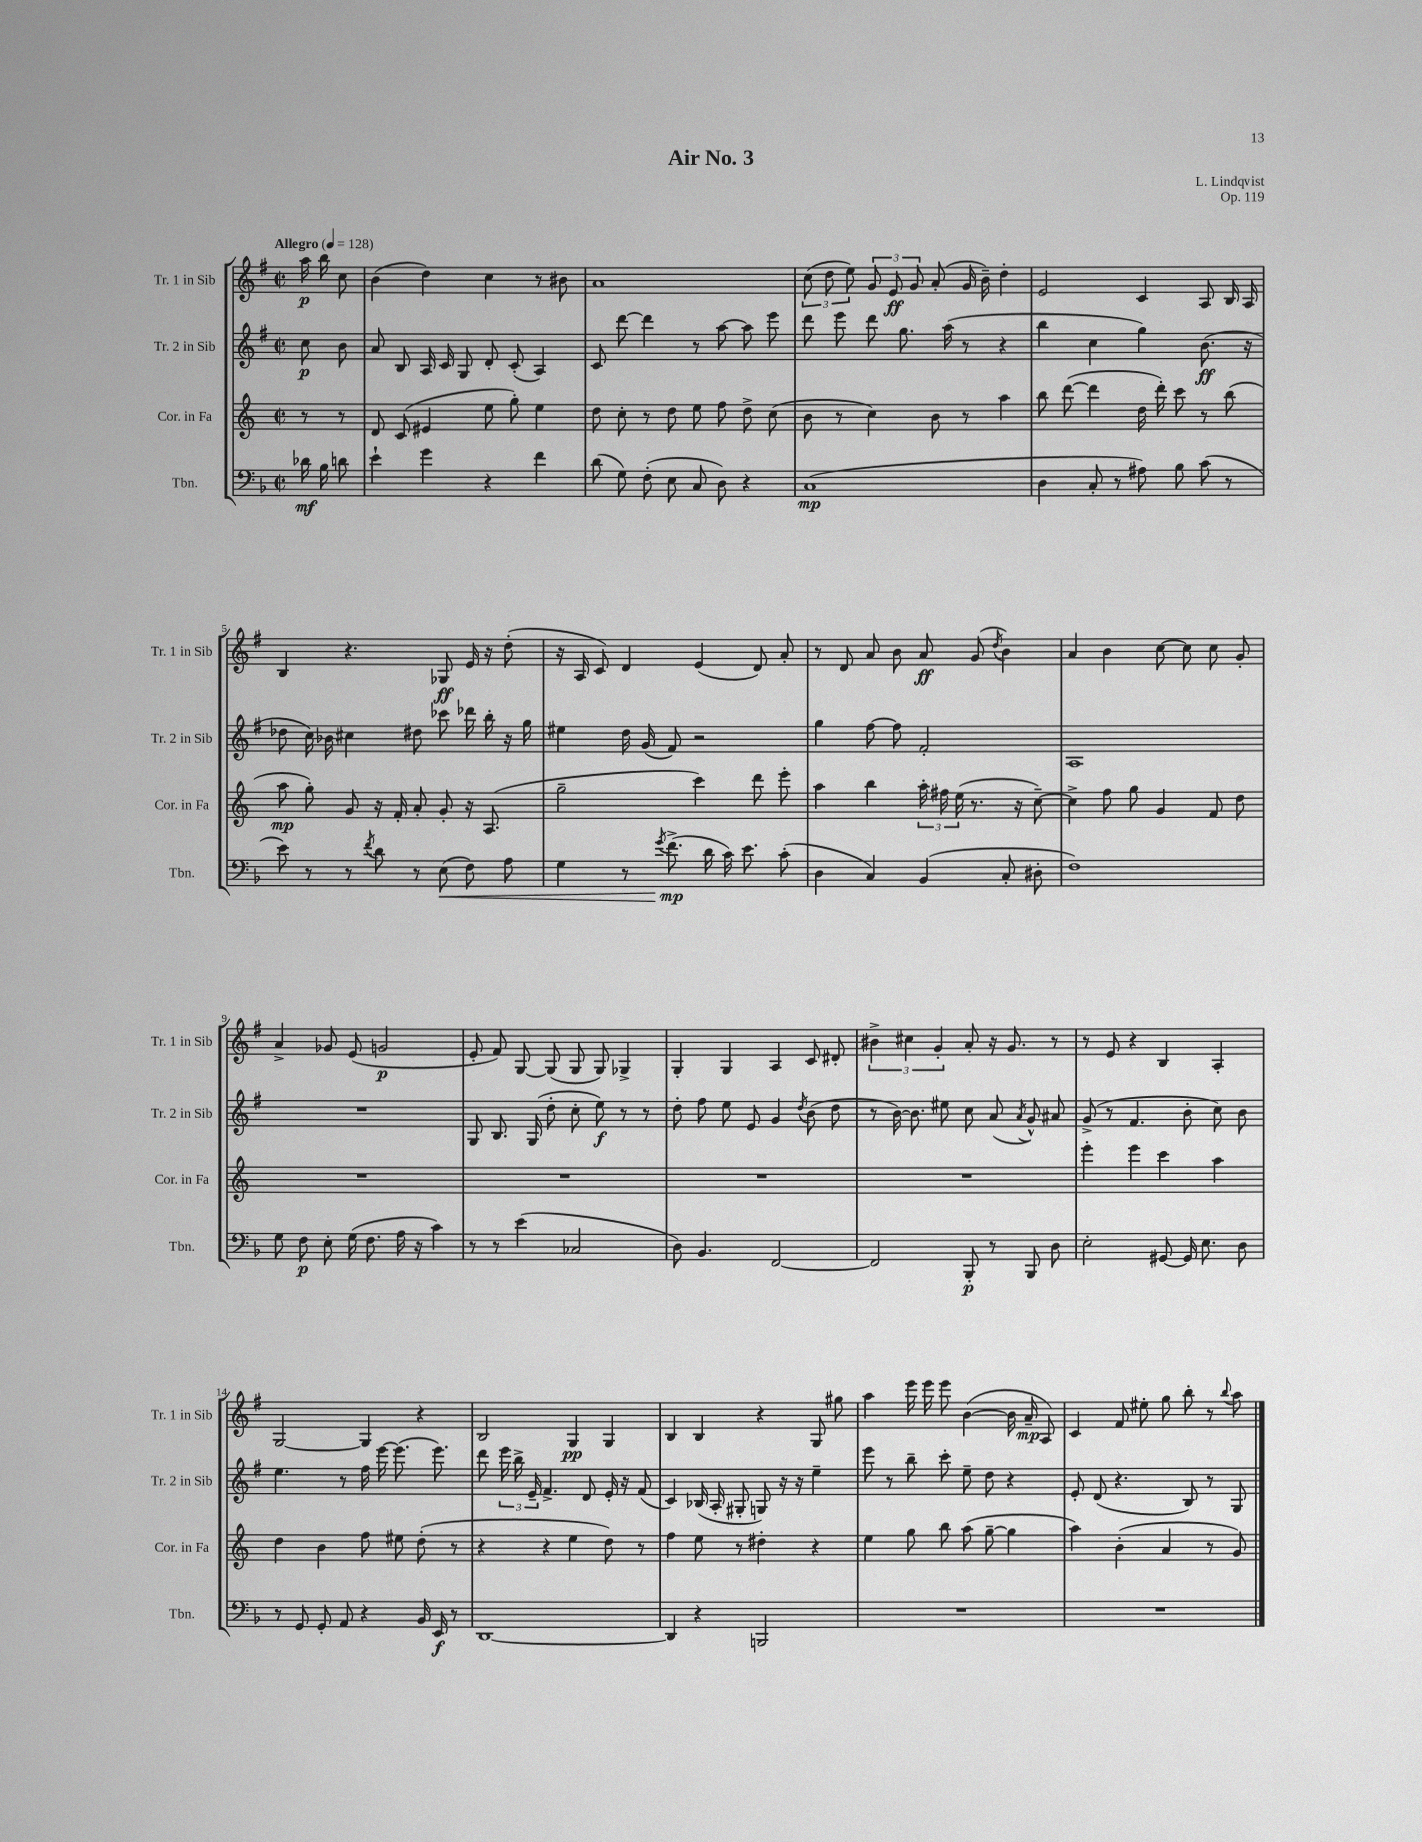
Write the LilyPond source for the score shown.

\header { title = "Air No. 3" composer = "L. Lindqvist" opus = "Op. 119" }
<<
\new StaffGroup <<
\new Staff = "s0" \with { instrumentName = "Tr. 1 in Sib" shortInstrumentName = "Tr. 1 in Sib" } {
    \clef treble \key g \major \defaultTimeSignature \time 2/2 \partial 4 \tempo "Allegro" 4 = 128
    \autoBeamOff a''16\p b''16 c''8 |
    b'4( d''4) c''4 r8 bis'8 |
    a'1 |
    \tuplet 3/2 { c''8( d''8 e''8) } \tuplet 3/2 { g'8 e'8\ff g'8 } a'8-.( g'16 b'16--) d''4-. |
    e'2 c'4 a8 b16 a16 |
    b4 r4. ges8\ff e'16 r16 d''8-.( |
    r16 a16 c'8) d'4 e'4( d'8) a'8-. |
    r8 d'8 a'8 b'8 a'8\ff g'8( \acciaccatura { d''8 } b'4) |
    a'4 b'4 c''8~ c''8 c''8 g'8-. |
    a'4-> ges'8 e'8( g'2\p |
    e'8-. fis'8) g8~ g8( g8 g8) ges4-> |
    g4-. g4 a4 c'8 dis'8-. |
    \tuplet 3/2 { bis'4-> cis''4 g'4-. } a'8-. r16 g'8. r8 |
    r8 e'8 r4 b4 a4-. |
    g2~ g4 r4 |
    b2 g4\pp g4 |
    b4 b4 r4 g8 gis''8 |
    a''4 e'''16 e'''16 e'''8 b'4~( b'16 a'16--\mp a8) |
    c'4 fis'8 eis''8-. g''8 b''8-. r8 \appoggiatura { b''8 } a''8 \bar "|." |
}
\new Staff = "s1" \with { instrumentName = "Tr. 2 in Sib" shortInstrumentName = "Tr. 2 in Sib" } {
    \clef treble \key g \major \defaultTimeSignature \time 2/2 \partial 4
    \autoBeamOff c''8\p b'8 |
    a'8 b8 a16 c'16 g8 d'8-. c'8-.( a4) |
    c'8 d'''8~ d'''4 r8 a''8~ a''8 e'''8 |
    d'''8 e'''8 d'''8 g''8. a''16( r8 r4 |
    b''4 c''4 g''4) b'8.\ff( r16 |
    des''8 c''16) bes'16 cis''4 dis''8 ces'''8 des'''16 b''16-. r16 g''16 |
    eis''4 d''16 g'16( fis'8) r2 |
    g''4 fis''8~ fis''8 fis'2-. |
    a1 |
    R1 |
    g8 b8. g16( d''8-. c''8-. e''8\f) r8 r8 |
    d''8-. fis''8 e''8 e'8 g'4 \acciaccatura { d''8 } b'8( d''8 |
    r8 b'16~) b'8. eis''8 c''8 a'8( \acciaccatura { a'8 } g'8-^) ais'8 |
    g'8->( r8 fis'4. b'8-. c''8) b'8 |
    e''4. r8 fis''16 e'''16~ e'''8.( e'''8.) |
    d'''8 \tuplet 3/2 { e'''16 b''16-> e'16-- } fis'4.-> d'8 e'16-. r16 fis'8( |
    c'4) bes16( a16-. gis8-. g8) r16 r16 e''4-- |
    e'''8 r8 b''8-- c'''8-. e''8-- d''8 r4 |
    e'8-. d'8( r4. b8) r8 g8 \bar "|." |
}
\new Staff = "s2" \with { instrumentName = "Cor. in Fa" shortInstrumentName = "Cor. in Fa" } {
    \clef treble \key c \major \defaultTimeSignature \time 2/2 \partial 4
    \autoBeamOff r8 r8 |
    d'8 c'8( eis'4 e''8 g''8-.) e''4 |
    d''8 c''8-. r8 d''8 e''8 f''8 d''8-> c''8( |
    b'8 r8 c''4) b'8 r8 a''4 |
    b''8 d'''8~( d'''4 d''16 d'''16-.) c'''8 r8 b''8( |
    a''8\mp g''8-.) g'8 r16 f'16-. a'8-. g'8-. r16 a8.( |
    g''2-- c'''4) d'''8 e'''8-. |
    a''4 b''4 \tuplet 3/2 { a''16-. fis''16 e''16( } r8. r16 c''8~--) |
    c''4-> f''8 g''8 g'4 f'8 d''8 |
    R1 |
    R1 |
    R1 |
    R1 |
    e'''4-. e'''4 c'''4 a''4 |
    d''4 b'4 f''8 eis''8 d''8-.( r8 |
    r4 r4 e''4 d''8) r8 |
    f''4 e''8 r8 dis''4-. r4 |
    e''4 g''8 b''8 a''8( g''8~-- g''4 |
    a''4) b'4-.( a'4 r8 g'8) \bar "|." |
}
\new Staff = "s3" \with { instrumentName = "Tbn." shortInstrumentName = "Tbn." } {
    \clef bass \key f \major \defaultTimeSignature \time 2/2 \partial 4
    \autoBeamOff des'16\mf bes16 d'8 |
    e'4-! g'4 r4 f'4 |
    d'8( g8) f8-.( e8 c8 d8) r4 |
    c1\mp( |
    d4 c8-. r8 ais8) bes8 c'8( r8 |
    e'8) r8 r8 \acciaccatura { f'8 } d'8 r8 e8\<( f8) a8 |
    g4 r8 \acciaccatura { g'8 } f'8.->\mp\!( d'16 c'16) e'8. c'8-.( |
    d4 c4) bes,4( c8-. dis8-. |
    f1) |
    g8 f8\p e8-. g16( f8. a16 r16 c'4) |
    r8 r8 e'4( ces2 |
    d8) bes,4. f,2~ |
    f,2 bes,,8-.\p r8 bes,,8 d8 |
    e2-. gis,8~ gis,16 e8. d8 |
    r8 g,8 g,8-. a,8 r4 bes,16 e,16\f r8 |
    d,1~ |
    d,4 r4 b,,2 |
    R1 |
    R1 \bar "|." |
}
>>
>>
